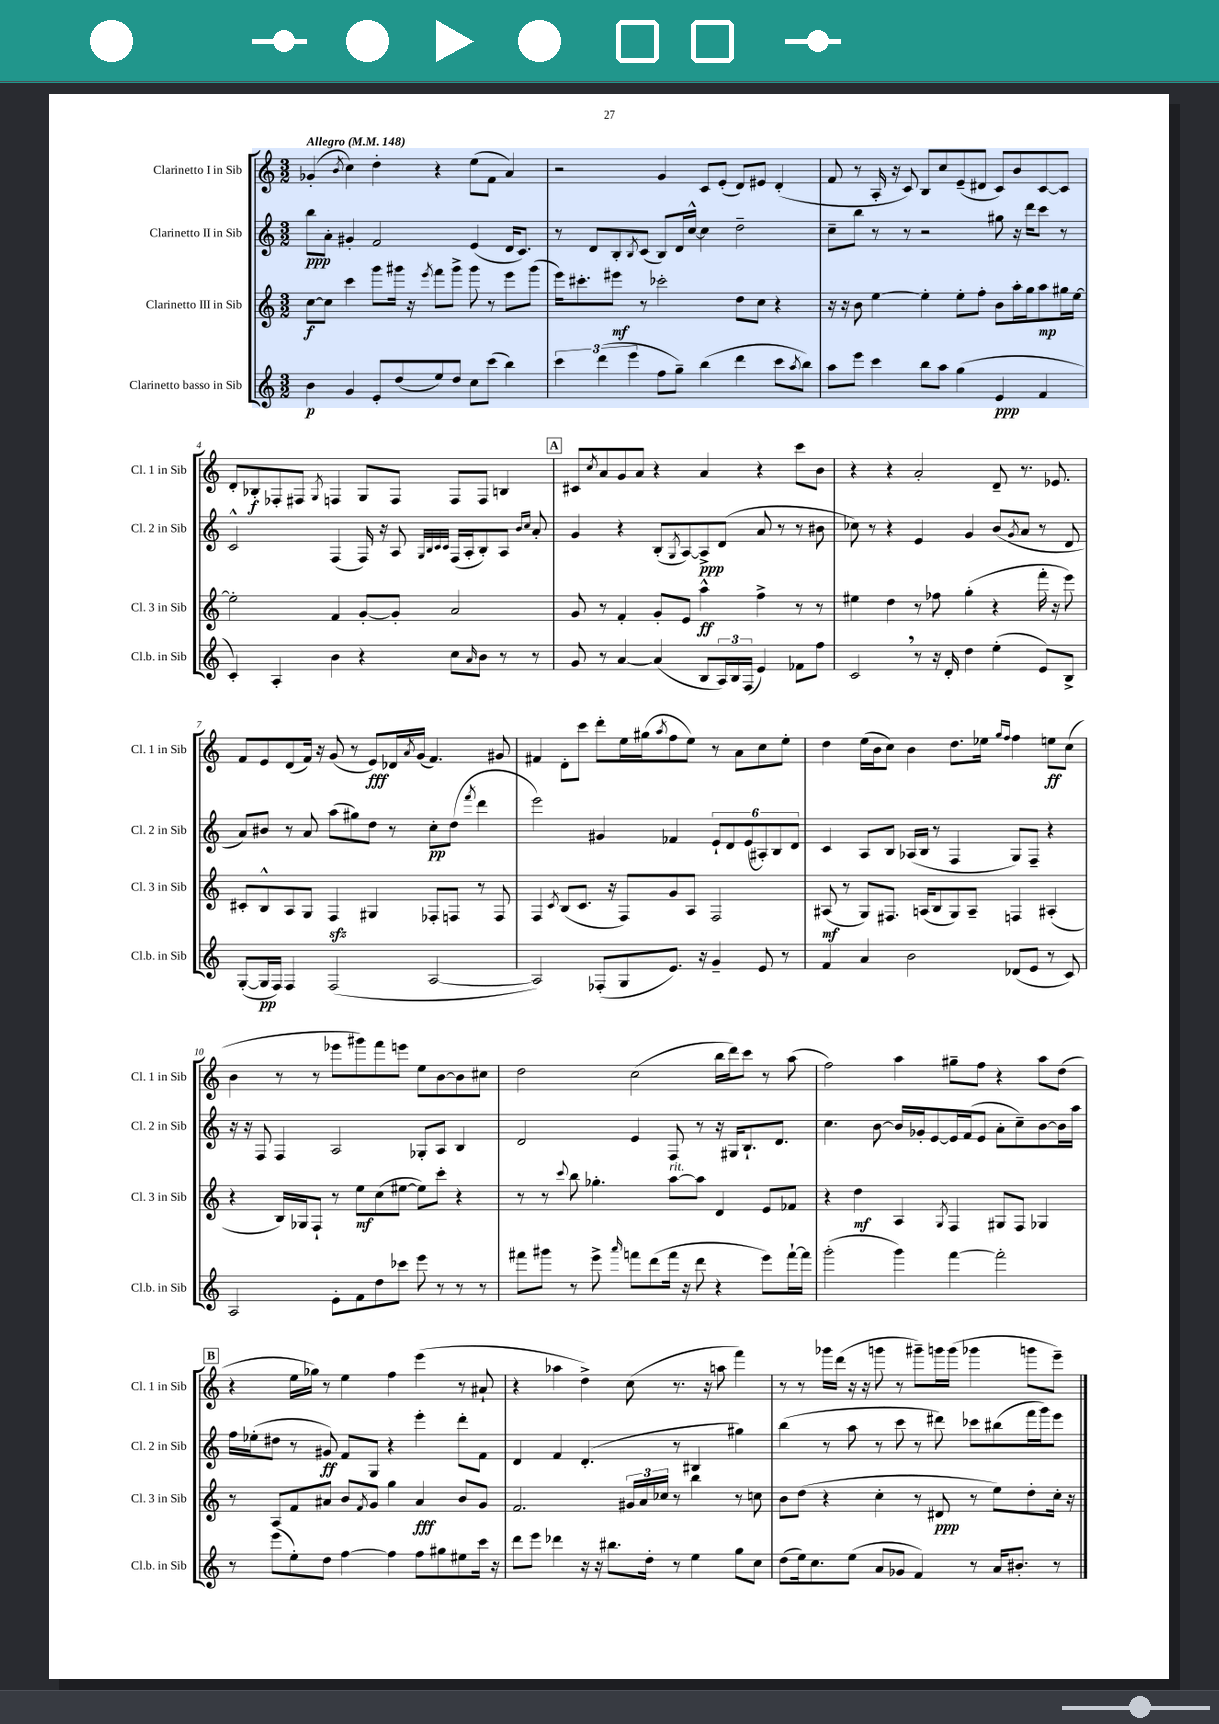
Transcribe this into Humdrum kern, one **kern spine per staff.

**kern	**kern	**kern	**kern
*staff4	*staff3	*staff2	*staff1
*clefG2	*clefG2	*clefG2	*clefG2
*k[]	*k[]	*k[]	*k[]
*M3/2	*M3/2	*M3/2	*M3/2
*MM148	*MM148	*MM148	*MM148
4b	[8cc	8bb	(4g-'
.	8cc]	8a'	.
.	.	.	8qb
4g	4ccc	4g#'	4cc)
8e'	8ggg	2f	4dd'
(8dd	16ggg#	.	.
.	16r	.	.
.	8qeee	.	.
8ee)	8fff	.	4r
8dd	8ggg#^	.	.
8cc	8ggg#	(4e	(8ee
(8ccc	8r	.	8f
4bb)	8eee	16d	4a)
.	.	8.c)	.
.	(8ggg#	.	.
=	=	=	=
6ccc	16eee)	8r	2r
.	8.ccc#'	.	.
.	.	8d	.
(6ddd	.	.	.
.	8eee#	8B'	.
6eee	.	.	.
.	.	8qB	.
.	8r	(8c	.
8ff	2ccc-'	8B)	4g
8gg~)	.	16d	.
.	.	[16cc^^	.
(4bb	.	4cc]	8c
.	.	.	(8e'
4ddd	8dd	2dd~	8d)
.	8cc	.	8e#
8ccc	4r	.	(4d'
8qaa	.	.	.
8bb)	.	.	.
=	=	=	=
8aa	16r	8cc~	8f
.	16r	.	.
8eee	8b	8bb	8r
4ccc	[4ee	8r	16A'
.	.	.	16r
.	.	8r	8c)
8bb	4ee']	2r	8B
8aa	.	.	8cc
(4gg	8ee'	.	(8e~
.	8ff'	.	8d#
4e	8b	8gg#	8c)
.	16aa'	16r	8b
.	16gg	16ddd	.
4f	8aa	8ccc	[8c
.	16gg#	8r	8c]
.	[16ee	.	.
=	=	=	=
4c')	2ee']	2c^^	8d'
.	.	.	8B-'
4A'	.	.	8F-'
.	.	.	8F#
.	.	.	8qG
4b	4f	(4F	4F
4r	[8g'	16F)	8G
.	.	16r	.
.	8g']	8A	8F
.	.	32qqG	.
.	.	32qqB	.
.	.	32qqc	.
.	.	32qqc	.
8cc	2a	(16F	8F
.	.	16A'	.
16qqa	.	.	.
8b	.	8B')	8F
8r	.	8A	4B
.	.	16qqb	.
.	.	16qqcc	.
8r	.	8a'	.
=	=	=	=
8g	8g	4g	8c#
.	.	.	8qcc
8r	8r	.	8a
[4a	4f'	4r	8g
.	.	.	8a
(4a]	8g'	(8B'	4r
.	.	8qG	.
.	8e	[8A)	.
8B	4aa^^	8A^]	4a
24A)	.	(8d	.
24B	.	.	.
(24F	.	.	.
4e)	4ff^	8a	4r
.	.	8r	.
8f-	8r	8r	8ccc
8ff	8r	8b#	8b
=	=	=	=
2c	4ee#	8cc-)	4r
.	.	8r	.
.	4dd	4r	4r
8r	8r	4e	2a'
16r	8ff-	.	.
16d'	.	.	.
4dd	(4gg'	4g	.
(4ee'	4r	(8b	8d~
.	.	8qg	.
.	.	8a	8.r
8e)	16fff'	8r	.
.	16r	.	8.e-
8B^	8eee)	8d	.
=	=	=	=
([8G'	8c#'	8a)	8f
16G]	8B^^	8b#	8e
16F)	.	.	.
4F	8A	8r	(8d
.	8G	8a	16f)
.	.	.	16r
(2F	4F	(8aa	(8g
.	.	8gg#)	8r
.	4G#	8dd	8e)
.	.	8r	16d-
.	.	.	8qa
.	.	.	(16g
[2A	8F-'	8cc'	4.f)
.	8F	(8dd	.
.	.	8qfff	.
.	8r	4ddd	.
.	8F	.	8g#
=	=	=	=
2A])	4F	2eee)	4f#
.	8qc	.	.
.	(8B	.	8d'
.	8.c	.	8ccc
(8F-'	.	4g#	8ddd'
.	16r	.	.
8G	8F)	.	16ee
.	.	.	(16gg#
.	.	.	8qaa
8.e)	8g	4f-	8ff
.	8A	.	8ee)
16r	.	.	.
4g~	2F	12e`	8r
.	.	12d	.
.	.	.	8a
.	.	(12e	.
8e	.	12A#')	8cc
.	.	12B	.
8r	.	.	8ee'
.	.	12d	.
=	=	=	=
4f	(8A#	4c	4dd
.	8r	.	.
4a	8G)	8A	(16ee
.	.	.	16b
.	8.F#	8B	8cc)
2b	.	(16A-	4b
.	(16A	16B	.
.	8B	8r	.
.	8G)	4F	8.dd
.	8A~	.	.
.	.	.	16ee-
.	.	.	16qqgg
.	.	.	16qqff
(8d-	4F	8G)	4ff
8e	.	8F~	.
8r	(4A#'	4r	8ee
8c)	.	.	(8cc
=	=	=	=
2A	4r	16r	4b
.	.	16r	.
.	.	8F	.
.	16B)	4F	8r
.	16G-	.	.
.	8F`	.	8r
8e'	8r	2A	8eee-
8f	8ee	.	8ggg#)
8dd	(8cc	.	8fff
8ccc-	[8ee#	.	8eee
8eee	8ee#])	8G-'	8ee
8r	8ccc'	8A	[8b
8r	4r	4B	8b]
8r	.	.	8cc#
=	=	=	=
8fff#	8r	2d	2dd
8ggg#	8r	.	.
.	8qqccc	.	.
8r	8bb	.	.
8eee^	4.gg-'	.	.
16qqaaa	.	.	.
8fff	.	4e	(2cc
(8ddd	.	.	.
16fff	[8aa	8F	.
16r	.	.	.
8ddd	8aa]	8r	.
4r	4d	16r	16bb
.	.	16G#	16ddd)
.	.	8.B`	8ccc
8eee)	8e	.	8r
.	.	8.d	.
[16fff`	8f-	.	(8aa
16fff]	.	.	.
=	=	=	=
(2ggg'	4r	4.cc	2ff)
.	4dd	.	.
.	.	[8b	.
4ggg)	4A	16b]	4aa
.	.	16g-'	.
.	.	[8e	.
.	8qG	.	.
[4fff	4F	16e]	8gg#~
.	.	(16f	.
.	.	8e	8ff
2fff']	8G#	8a'	4r
.	8F	8cc~)	.
.	4G-	[8b	8aa
.	.	16b]	(8dd
.	.	16aa	.
=	=	=	=
8r	8r	16ff	4r
.	.	(16ee-'	.
(8eee	8A	8dd#	.
8ee')	8f	8r	16ee
.	.	.	16gg-)
8dd	8a#	8g#)	8r
[4ff	8b	8f	4ee
.	8qf	.	.
.	8g	8G	.
4ff]	4gg	4r	4ff
8ff	4a#	4eee'	(4eee
8gg#	.	.	.
8ee#	8b	8ddd'	8r
16ccc	8g	8f	8a#`
16r	.	.	.
=	=	=	=
8ddd	2.f	4d	4r
8eee	.	.	.
4ddd-	.	4f	4aa-
16r	.	(4.d'	4dd^)
16r	.	.	.
8.bb#	.	.	.
.	24g#	.	(8cc
.	24a	.	.
16dd'	.	.	.
.	24cc-	.	.
8r	8r	8r	8.r
4ee	4bb	4B#	.
.	.	.	16r
.	.	.	8aa
8gg	8r	4gg#)	4fff)
8cc	8cc	.	.
=	=	=	=
(8dd	8b	(4bb	8r
16ee)	(8dd	.	8r
8.cc	.	.	.
.	4r	8r	16ggg-
.	.	.	(16ddd
(8ee	.	8aa	16r
.	.	.	16r
8a	4cc'	8r	8ggg
8g-	.	8ccc	8r
4f)	8r	8r	8ggg#~)
.	8d#	8ddd#)	16ggg
.	.	.	(16ggg
8r	8r	8ccc-	4ggg-
16a	8ee)	(8bb#	.
8.b#'	.	.	.
.	8dd'	16fff	8ggg
.	.	16ggg)	.
8r	16cc'	8eee	8eee~)
.	16r	.	.
==	==	==	==
*-	*-	*-	*-
